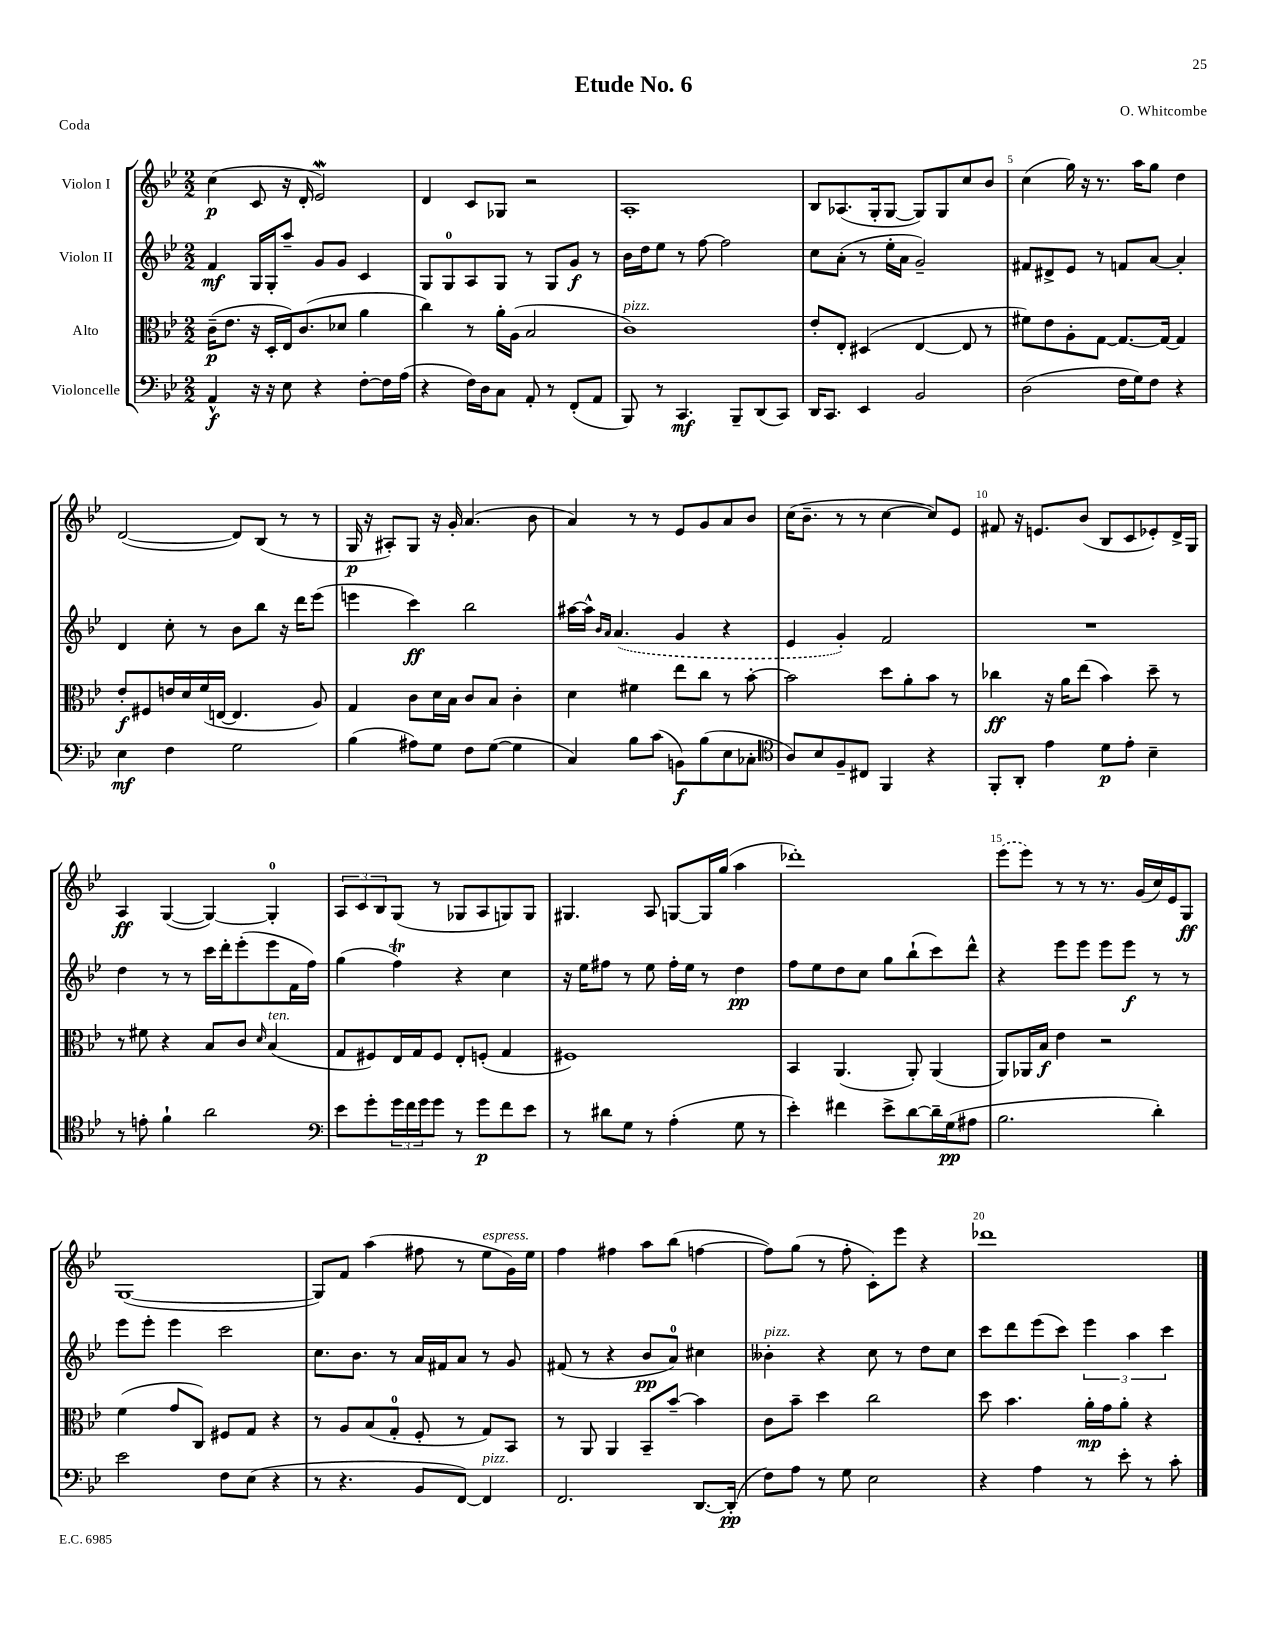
\header { title = "Etude No. 6" composer = "O. Whitcombe" piece = "Coda" }
<<
\new StaffGroup <<
\new Staff = "s0" \with { instrumentName = "Violon I" } {
    \clef treble \key bes \major \numericTimeSignature \time 2/2
    c''4\p( c'8 r16 d'16-. ees'2\mordent) |
    d'4 c'8 ges8 r2 |
    a1-. |
    bes8 aes8.( g16-. g8~ g8) g8 c''8 bes'8 |
    c''4( g''16) r16 r8. a''16 g''8 d''4 |
    d'2~( d'8) bes8( r8 r8 |
    g16\p r16 ais8-.) g8 r16 g'16-. a'4.( bes'8 |
    a'4) r8 r8 ees'8 g'8 a'8 bes'8 |
    c''16( bes'8.-- r8 r8 c''4~ c''8) ees'8 |
    fis'8 r16 e'8. bes'8( bes8 c'8 ees'8-.) d'16-> g16 |
    a4\ff g4~( g4~) g4-0-. |
    \tuplet 3/2 { a8 c'8 bes8 } g8( r8 ges8 a8 g8) g8 |
    gis4. a8 g8~ g16 g''16( a''4 |
    des'''1-.) |
    \once \slurDashed ees'''8( ees'''8) r8 r8 r8. g'16( c''16) ees'16 g8\ff |
    g1~( |
    g8) f'8 a''4( fis''8 r8 ees''8^\markup { \italic "espress." } g'16) ees''16 |
    f''4 fis''4 a''8 bes''8( f''4~ |
    f''8) g''8( r8 f''8-. c'8-.) ees'''8 r4 |
    des'''1 \bar "|." |
}
\new Staff = "s1" \with { instrumentName = "Violon II" } {
    \clef treble \key bes \major \numericTimeSignature \time 2/2
    f'4\mf g16 g16-. a''8-- g'8 g'8 c'4 |
    g8 g8-0 a8 g8 r8 g8 g'8\f r8 |
    bes'16 d''16 ees''8 r8 f''8~ f''2 |
    c''8 a'8-.( r8 ees''16-. a'16 g'2--) |
    fis'8 dis'8-> ees'8 r8 f'8 a'8~ a'4-. |
    d'4 c''8-. r8 bes'8 bes''8 r16 d'''16 ees'''8( |
    e'''4 c'''4\ff) bes''2 |
    ais''16~ ais''16-^ \grace { bes'16 a'16 } \once \slurDashed a'4.( g'4 r4 |
    ees'4 g'4-.) f'2 |
    R1 |
    d''4 r8 r8 c'''16 d'''16-. ees'''8-.( ees'''8 f'16 f''16) |
    g''4( f''4\trill) r4 c''4 |
    r16 ees''16 fis''8 r8 ees''8 fis''16-. ees''16 r8 d''4\pp |
    f''8 ees''8 d''8 c''8 g''8 bes''8-!( c'''8) d'''8-^ |
    r4 ees'''8 ees'''8 ees'''8 ees'''8\f r8 r8 |
    ees'''8 ees'''8-. ees'''4 c'''2 |
    c''8. bes'8. r8 a'16 fis'16 a'8 r8 g'8 |
    fis'8( r8 r4 bes'8\pp a'8-0) cis''4 |
    beses'4-.^\markup { \italic "pizz." } r4 c''8 r8 d''8 c''8 |
    c'''8 d'''8 ees'''8( c'''8) \tuplet 3/2 { ees'''4 a''4 c'''4 } \bar "|." |
}
\new Staff = "s2" \with { instrumentName = "Alto" } {
    \clef alto \key bes \major \numericTimeSignature \time 2/2
    c'16--\p( ees'8. r16 d16-. ees16) c'8.( des'8 a'4 |
    c''4) r8 a'16-. a16( bes2 |
    c'1^\markup { \italic "pizz." }) |
    ees'8-. ees8-. dis4( ees4~ ees8 r8 |
    fis'8) ees'8 a8-. g8~ g8.~ g16~ g4 |
    ees'8-.\f fis8 e'16 d'16 f'16( e16~ e4. a8) |
    g4 c'8 d'16 bes16 c'8 bes8 c'4-. |
    d'4 fis'4 ees''8 c''8 r8 bes'8~-. |
    bes'2 d''8 a'8-. bes'8 r8 |
    ces''4\ff r16 a'16 ees''8( bes'4) d''8-- r8 |
    r8 fis'8 r4 bes8 c'8 \grace { d'16 } bes4^\markup { \italic "ten." }( |
    g8 fis8) ees16 g16 fis8 ees8-. f8-.( g4 |
    fis1) |
    bes,4 a,4.( a,8-.) a,4( |
    a,8) aes,16 bes16\f ees'4 r2 |
    f'4( g'8 c8) fis8 g8 r4 |
    r8 a8 bes8( g8-0-. f8-. r8 g8) bes,8 |
    r8 a,8 a,4 bes,8-- bes'8~-- bes'4 |
    c'8 bes'8-- d''4 c''2 |
    d''8 bes'4. a'16-.\mp g'16 a'8-. r4 \bar "|." |
}
\new Staff = "s3" \with { instrumentName = "Violoncelle" } {
    \clef bass \key bes \major \numericTimeSignature \time 2/2
    a,4-^\f r16 r16 ees8 r4 f8~-. f16 a16( |
    r4 f16) d16 c8 a,8-. r8 f,8-.( a,8 |
    bes,,8) r8 c,4.\mf bes,,8-- d,8( c,8) |
    d,16 c,8. ees,4 bes,2 |
    d2( f16 g16) f8 r4 |
    ees4\mf f4 g2 |
    bes4( ais8) g8 f8 g8~( g4 |
    c4) bes8 c'8( b,8\f) bes8( ees8 ces8-. |
    \clef tenor a8) bes8 f8-- cis8 f,4 r4 |
    f,8-. a,8-. ees'4 d'8\p ees'8-. bes4-- |
    r8 e'8-. f'4-! a'2 |
    \clef bass ees'8 g'8-. \tuplet 3/2 { g'16 f'16 g'16 } g'8 r8 g'8\p f'8 ees'8 |
    r8 dis'8 g8 r8 a4-.( g8 r8 |
    ees'4-.) fis'4 ees'8-> d'8~ d'16-- g16\pp( ais8 |
    bes2. d'4-.) |
    ees'2 f8 ees8( r4 |
    r8 r4. bes,8 f,8~) f,4^\markup { \italic "pizz." } |
    f,2. d,8.~ d,16-.\pp( |
    f8) a8 r8 g8 ees2 |
    r4 a4 r8 ees'8-. r8 c'8-. \bar "|." |
}
>>
>>
\layout { \context { \Score \override BarNumber.break-visibility = ##(#f #t #t) barNumberVisibility = #(every-nth-bar-number-visible 5) } }
